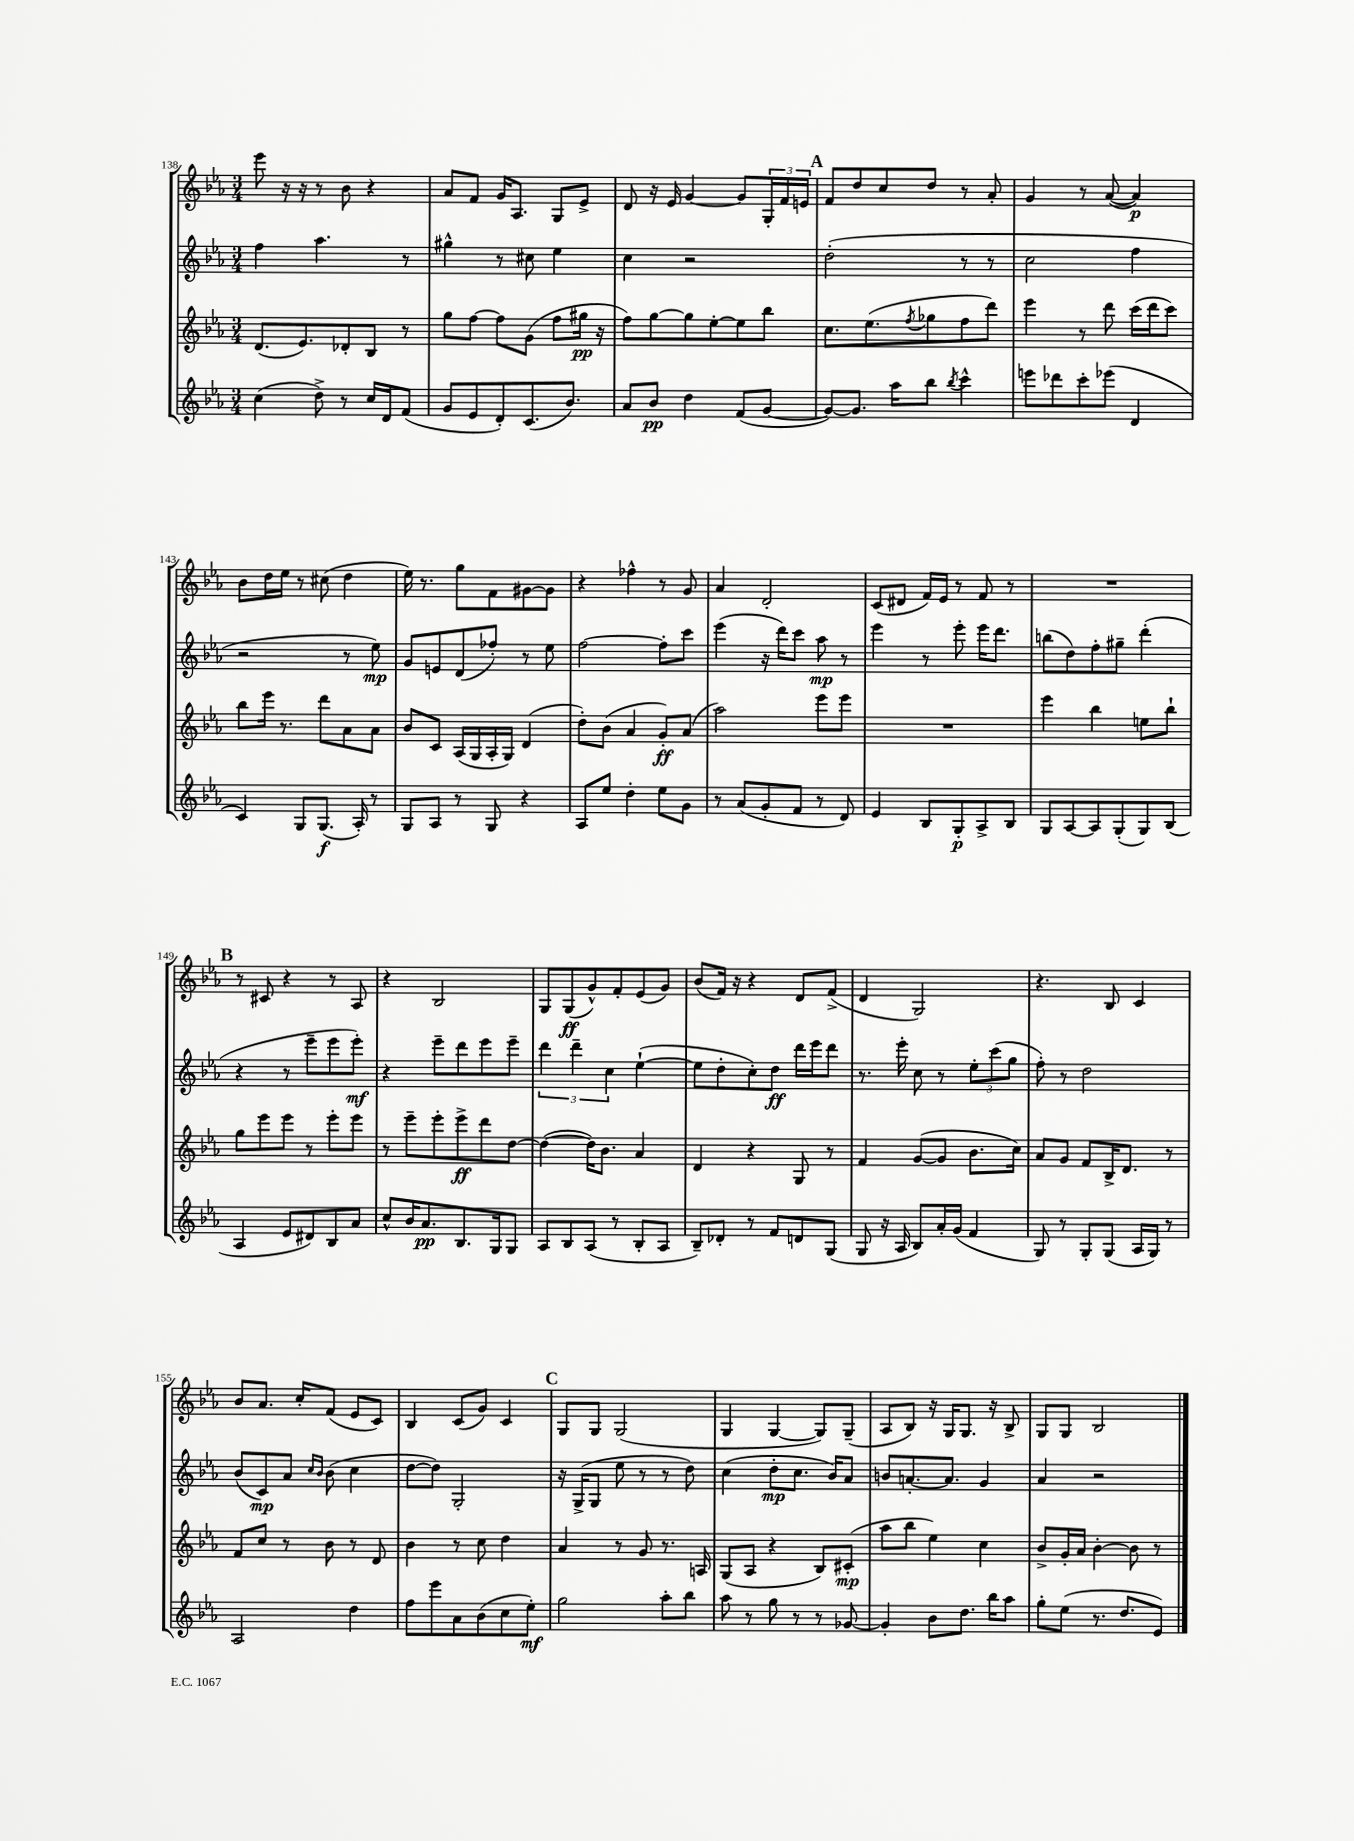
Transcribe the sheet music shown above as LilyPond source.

<<
\new StaffGroup <<
\new Staff = "s0" {
    \clef treble \key ees \major \numericTimeSignature \time 3/4
    ees'''8 r16 r16 r8 bes'8 r4 |
    aes'8 f'8 g'16 aes8. g8 ees'8-> |
    d'8 r16 ees'16 g'4~ g'8 \tuplet 3/2 { g16-. f'16 e'16 } |
    \mark \markup { \bold "A" } f'8 d''8 c''8 d''8 r8 aes'8-. |
    g'4 r8 aes'8~( aes'4\p) |
    bes'8 d''16 ees''16 r8 cis''8( d''4 |
    ees''16) r8. g''8 f'8 gis'8~ gis'8 |
    r4 fes''4-^ r8 g'8 |
    aes'4 d'2-. |
    c'8( dis'8 f'16) ees'16 r8 f'8 r8 |
    R2. |
    \mark \markup { \bold "B" } r8 cis'8 r4 r8 aes8 |
    r4 bes2 |
    g8 g8\ff( g'8-^) f'8-. ees'8( g'8) |
    bes'8( f'16) r16 r4 d'8 f'8->( |
    d'4 g2) |
    r4. bes8 c'4 |
    bes'8 aes'8. c''16-. f'8( ees'8 c'8) |
    bes4 c'8( g'8) c'4 |
    \mark \markup { \bold "C" } g8 g8 g2( |
    g4 g4~ g8) g8--( |
    aes8 bes8) r16 g16 g8. r16 bes8-> |
    g8 g8 bes2 \bar "|." |
}
\new Staff = "s1" {
    \clef treble \key ees \major \numericTimeSignature \time 3/4
    f''4 aes''4. r8 |
    gis''4-^ r8 cis''8 ees''4 |
    c''4 r2 |
    \mark \markup { \bold "A" } d''2-.( r8 r8 |
    c''2 f''4 |
    r2 r8 ees''8\mp) |
    g'8 e'8 d'8( fes''8-.) r8 ees''8 |
    f''2~ f''8-. c'''8 |
    ees'''4( r16 d'''16) c'''8 aes''8\mp r8 |
    ees'''4 r8 ees'''8-. ees'''16 d'''8. |
    b''8( d''8) f''8-. gis''8-- d'''4-.( |
    \mark \markup { \bold "B" } r4 r8 ees'''8-- ees'''8 ees'''8-.\mf) |
    r4 ees'''8-- d'''8 ees'''8 ees'''8-- |
    \tuplet 3/2 { d'''4 d'''4-- c''4 } ees''4~-!( |
    ees''8 d''8-. c''8-.) d''8\ff d'''16 ees'''16 d'''8 |
    r8. ees'''16-. c''8 r8 \tuplet 3/2 { ees''8-. c'''8( g''8 } |
    f''8-.) r8 d''2 |
    bes'8( c'8\mp) aes'8 \grace { c''16 bes'16 } bes'8( c''4 |
    d''8~ d''8) g2-. |
    \mark \markup { \bold "C" } r16 g16->( g8 ees''8 r8 r8 d''8) |
    c''4( d''8-.\mp c''8. bes'16) aes'8 |
    b'8 a'8.~-. a'8. g'4 |
    aes'4 r2 \bar "|." |
}
\new Staff = "s2" {
    \clef treble \key ees \major \numericTimeSignature \time 3/4
    d'8.( ees'8.) des'8-. bes8 r8 |
    g''8 f''8~ f''8 g'8( f''8 gis''16\pp r16 |
    f''8) g''8~ g''8 ees''8~-. ees''8 bes''8 |
    \mark \markup { \bold "A" } c''8. ees''8.( \acciaccatura { f''8 } ges''8 f''8 d'''8) |
    ees'''4 r8 d'''8 c'''16( d'''16 c'''8) |
    bes''8 ees'''16 r8. d'''8 aes'8 aes'8 |
    bes'8 c'8 aes16( g16 aes16-. g16) d'4( |
    d''8-.) bes'8( aes'4 g'8-.\ff) aes'8( |
    aes''2) ees'''8 ees'''8 |
    R2. |
    ees'''4 bes''4 e''8 bes''8-! |
    \mark \markup { \bold "B" } g''8 ees'''8 ees'''8 r8 ees'''8-. ees'''8 |
    r8 ees'''8-- ees'''8-. ees'''8->\ff d'''8 d''8~ |
    d''4~( d''16) bes'8. aes'4 |
    d'4 r4 g8 r8 |
    f'4 g'8~( g'8 bes'8. c''16) |
    aes'8 g'8 f'8 bes16-> d'8. r8 |
    f'8 c''8 r8 bes'8 r8 d'8 |
    bes'4 r8 c''8 d''4 |
    \mark \markup { \bold "C" } aes'4 r8 g'8 r8. a16 |
    g8( aes8 r4 bes8) cis'8-.\mp( |
    aes''8 bes''8 ees''4) c''4 |
    bes'8-> g'16-. aes'16 bes'4~-. bes'8 r8 \bar "|." |
}
\new Staff = "s3" {
    \clef treble \key ees \major \numericTimeSignature \time 3/4
    c''4( d''8->) r8 c''16 d'16 f'8( |
    g'8 ees'8 d'8-.) c'8.( bes'8.) |
    aes'8 bes'8\pp d''4 f'8( g'8~ |
    \mark \markup { \bold "A" } g'8~) g'8. aes''16 bes''8 \acciaccatura { bes''8 } c'''4-^ |
    e'''8 des'''8 c'''8-. ees'''8( d'4 |
    c'4) g8 g8.\f( aes16-.) r8 |
    g8 aes8 r8 g8 r4 |
    aes8 ees''8 d''4-. ees''8 g'8 |
    r8 aes'8( g'8-. f'8 r8 d'8) |
    ees'4 bes8 g8-.\p aes8-> bes8 |
    g8 aes8~ aes8 g8-.( g8) bes8( |
    \mark \markup { \bold "B" } aes4 ees'8 dis'8) bes8 aes'8 |
    c''8-^ bes'16 aes'8.\pp bes8. g16 g8 |
    aes8 bes8 aes8( r8 bes8-. aes8 |
    bes8--) des'8-. r8 f'8 d'8 g8( |
    g8 r16 aes16 bes8) aes'16-. g'16( f'4 |
    g8) r8 g8-. g8( aes16 g16) r8 |
    aes2 d''4 |
    f''8 ees'''8 aes'8 bes'8( c''8 ees''8-.\mf) |
    \mark \markup { \bold "C" } g''2 aes''8-. bes''8 |
    aes''8 r8 g''8 r8 r8 ges'8~ |
    ges'4-. bes'8 d''8. bes''16 aes''8 |
    g''8-. ees''8( r8. d''8. ees'8) \bar "|." |
}
>>
>>
\layout { \context { \Score currentBarNumber = #138 } }
